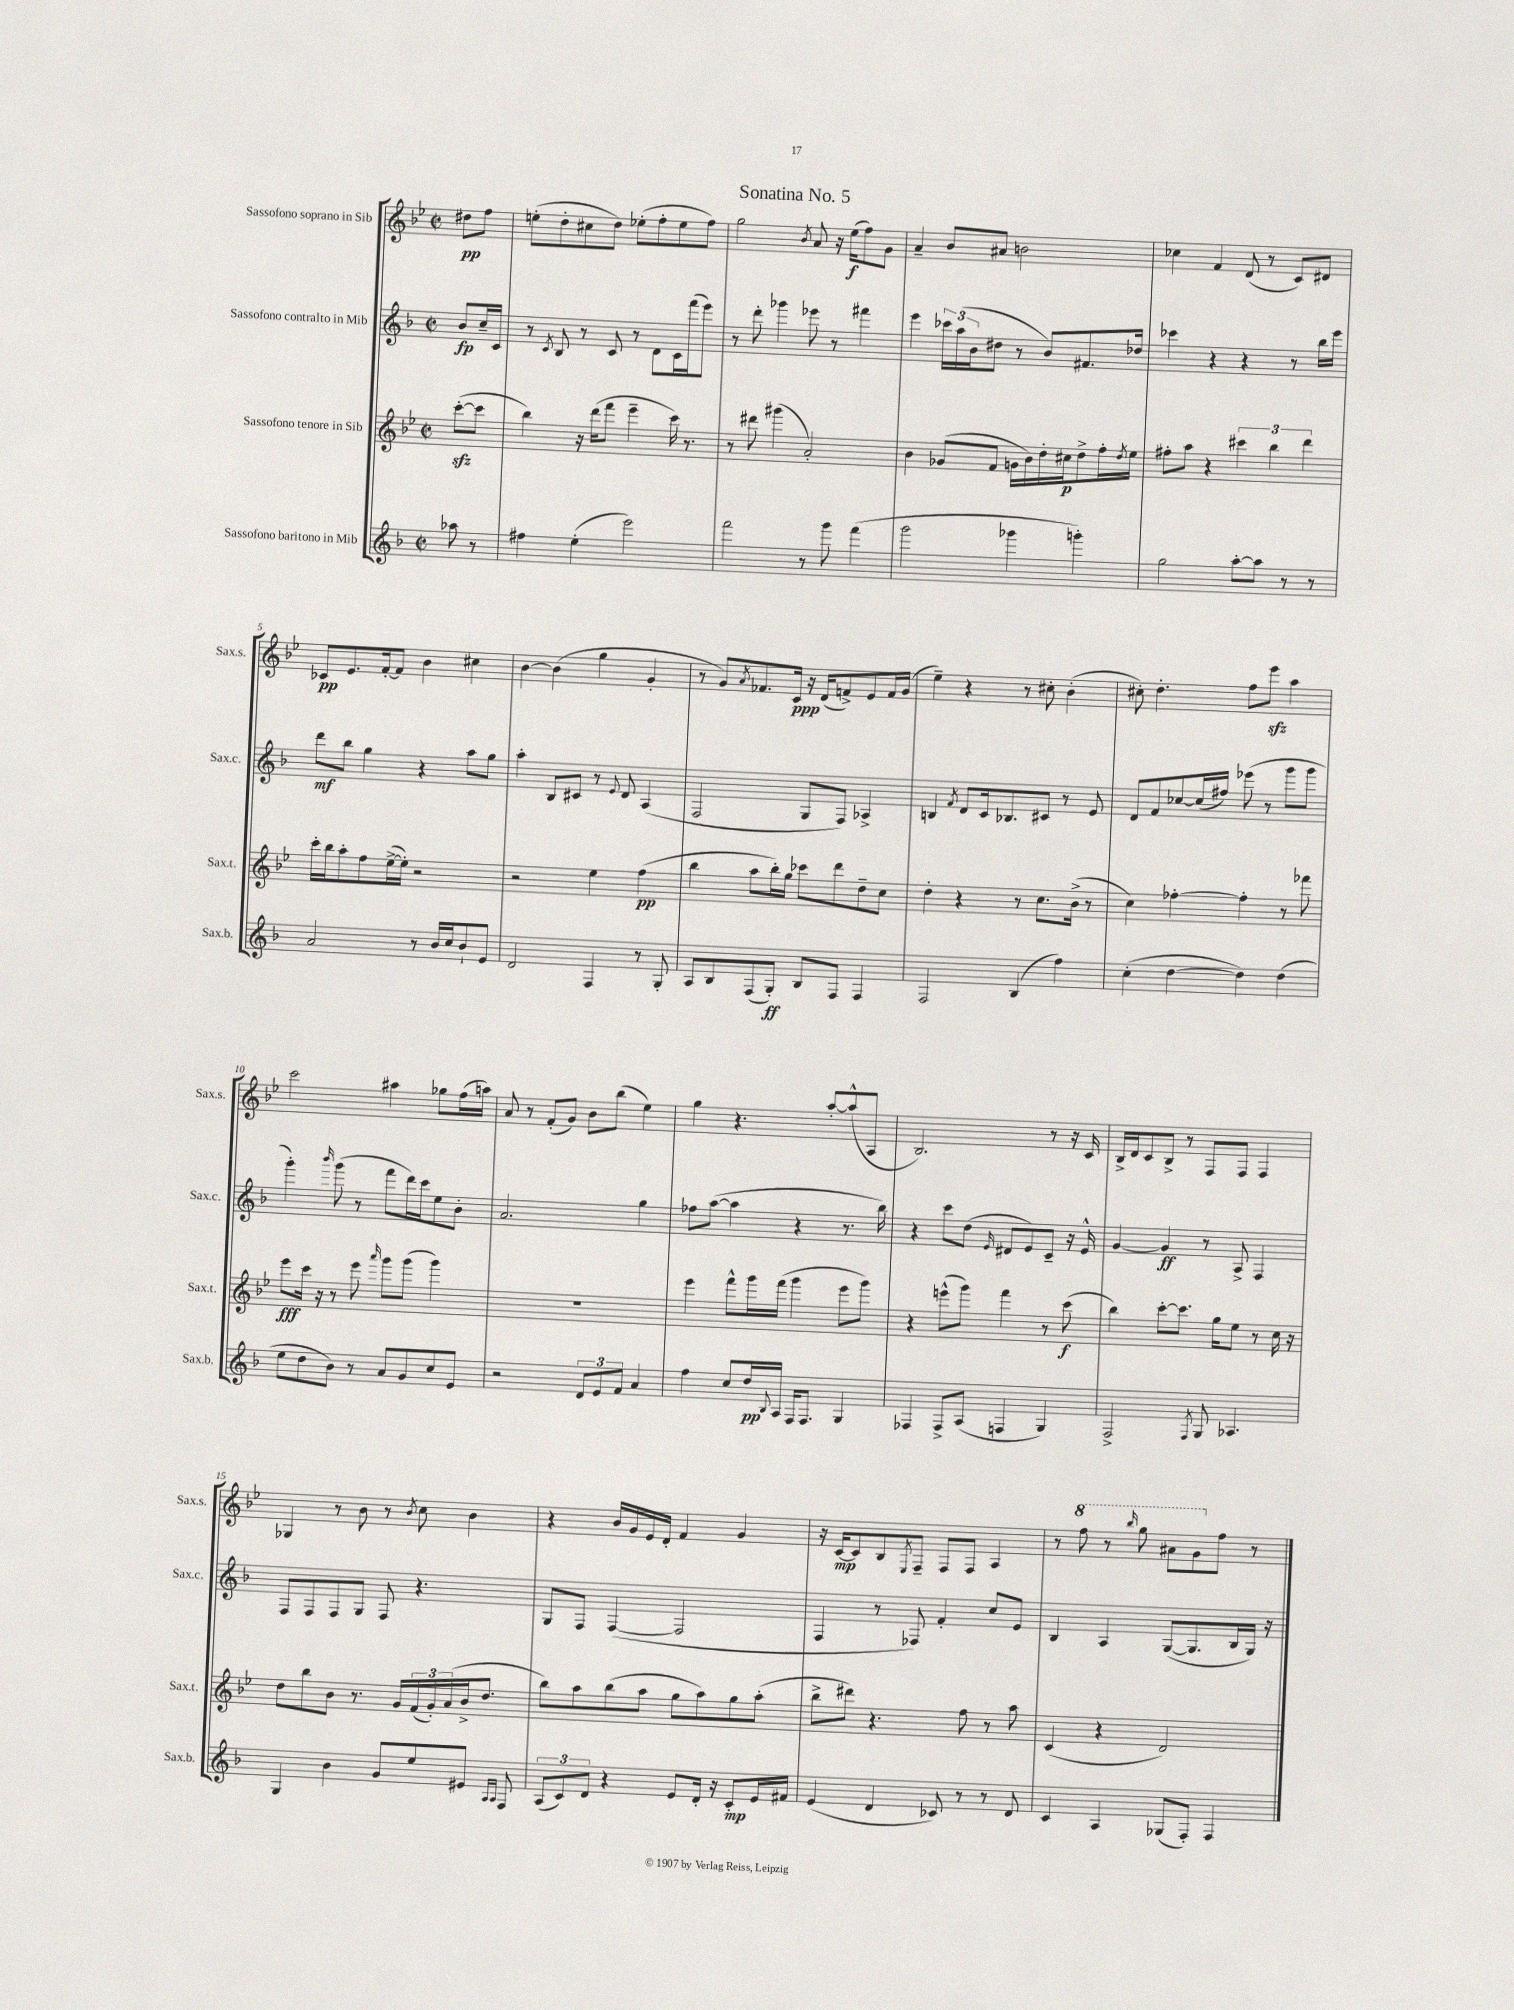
\header { title = "Sonatina No. 5" }
<<
\new StaffGroup <<
\new Staff = "s0" \with { instrumentName = "Sassofono soprano in Sib" shortInstrumentName = "Sax.s." } {
    \clef treble \key bes \major \defaultTimeSignature \time 2/2 \partial 4
    dis''8\pp f''8 |
    e''8-.( d''8-. cis''8 d''8) ees''8-.( f''8-. ees''8 f''8) |
    g''2 \acciaccatura { bes'8 } a'8 r16 ees''16\f( f''8) g'8 |
    a'4-- bes'8 ais'8 b'2 |
    ces''4 f'4 d'8( r8 c'8) dis'8 |
    ces'8\pp ees'8. f'16~-. f'8 bes'4 cis''4 |
    bes'4~ bes'4( g''4 g'4-. |
    r8 g'8) \acciaccatura { a'8 } fes'8. c'16\ppp r16 d'16( f'8->) ees'8 f'16 g'16( |
    ees''4--) r4 r8 cis''8-. bes'4-.( |
    cis''8-.) d''4.-. f''8 ees'''8\sfz a''4 |
    c'''2 ais''4 ges''8 f''16( a''16) |
    a'8 r8 f'8-.( g'8) bes'8 bes''8( ees''4) |
    g''4 r4. a''8~-. a''8-^( a8 |
    bes2.) r8 r16 c'16 |
    bes16-> d'16 c'8 bes8-> r8 f8 f8 f4 |
    ges4 r8 bes'8 r8 \acciaccatura { bes'8 } c''8 bes'4 |
    r4 bes'16 g'16 ees'16 d'16-. f'4 g'4 |
    r16 c'16~\mp c'8 bes8 \acciaccatura { ees8 } f8-- f8 f8 a4 |
    r8 \ottava #1 f'''8 r8 \grace { bes'''16 } g'''8 ais''8 g''8 \ottava #0 f''8 r8 \bar "|." |
}
\new Staff = "s1" \with { instrumentName = "Sassofono contralto in Mib" shortInstrumentName = "Sax.c." } {
    \clef treble \key f \major \defaultTimeSignature \time 2/2 \partial 4
    bes'8\fp c''16-- c'16 |
    r8 \acciaccatura { c'8 } bes8 r8 c'8 r8 d'8 c'16 f'''16( e'''8) |
    r8 d'''8-. ges'''4 ees'''8 r8 fis'''4 |
    e'''4 \tuplet 3/2 { ces'''16 a''16( bes'16 } dis''8 r8 bes'8) fis'8. des''16 |
    ces'''4 r4 r4 r8 bes''16 e'''16 |
    d'''8\mf bes''8 g''4 r4 a''8 g''8 |
    a''4-. bes8 cis'8 r8 \appoggiatura { e'8 } d'8 a4( |
    f2 g8 f8) aes4-> |
    b4 \acciaccatura { f'8 } d'8 c'16 bes8. cis'8 r8 e'8 |
    d'8 f'8 ces''8~ ces''16( fis''16) ees'''8( r8 g'''8 g'''8 |
    g'''4-.) \grace { bes'''16 } g'''8( r8 f'''8 d'''16) c'''16 e''8 bes'8-. |
    a'2. g''4 |
    fes''8 a''8~( a''4 r4 r8. bes''16) |
    r4 c'''8 d''8( \grace { e'16 } dis'8 e'8) c'8-- r16 e'16-^ |
    g'4~ g'4\ff r8 a8-> f4 |
    f8 f8 f8 g8 f8 r4. |
    g8 f8 f4~( f2 |
    f4 r8 fes8) f'4-. c''8 e'8 |
    bes4 a4 g8~( g8. bes16 g16) r16 \bar "|." |
}
\new Staff = "s2" \with { instrumentName = "Sassofono tenore in Sib" shortInstrumentName = "Sax.t." } {
    \clef treble \key bes \major \defaultTimeSignature \time 2/2 \partial 4
    c'''8~-.\sfz( c'''8 |
    bes''4) r16 d'''16( f'''8 ees'''4-- c'''16) r8. |
    r8 dis'''8 gis'''4( a'2-.) |
    bes'4 ges'8( f'8 g'16 bes'16) d''16-. cis''16\p d''8-> f''16-. \acciaccatura { d''8 } ees''16 |
    fis''8-. a''8 r4 \tuplet 3/2 { cis'''4 bes''4 d'''4 } |
    c'''16-. bes''16 a''8-. f''8 ees''16~->( ees''16-.) r2 |
    r2 ees''4 f''4\pp( |
    bes''4 a''8 bes''16-.) g''16 ces'''8 d'''8 d''8-- c''8 |
    d''4-. r4 r8 c''8. bes'16->( r8 |
    c''4) fes''4~-. fes''4-. r8 fes'''8 |
    ees'''8\fff c'''16 r16 r8 ees'''8 \grace { a'''16 } g'''8 g'''8( g'''4) |
    R1 |
    ees'''4 f'''8-^ g'''16 f'''16( g'''4 ees'''8 g'''8) |
    r4 e'''8-^( g'''8) f'''4 r8 c'''8\f( |
    bes''4) c'''8~-. c'''8. g''16 ees''8 r8 c''16 r16 |
    d''8 bes''8 bes'8 r8. g'16 \tuplet 3/2 { f'16( g'16-.) a'16( } bes'16-> d''8. |
    bes''8) a''8 bes''8( a''8 g''8 a''8) g''8 a''8-.( |
    bes''8-> dis'''8) r4. f''8 r8 a''8 |
    c'4( r4 d'2) \bar "|." |
}
\new Staff = "s3" \with { instrumentName = "Sassofono baritono in Mib" shortInstrumentName = "Sax.b." } {
    \clef treble \key f \major \defaultTimeSignature \time 2/2 \partial 4
    aes''8 r8 |
    fis''4 e''4-.( e'''2) |
    f'''2 r8 g'''8 f'''4( |
    g'''2 ges'''4 g'''4-.) |
    g''2 a''8~-. a''8 r8 r8 |
    a'2 r8 bes'16 c''16 bes'8-! e'8 |
    d'2 f4 r8 g8-. |
    a8 bes8 f8( g8-.\ff) bes8 f8 f4 |
    f2 bes4( f''4) |
    c''4-.( d''4~ d''4) d''4( |
    e''8 d''8 bes'8) r8 a'8 g'8 c''8 e'8 |
    r2 \tuplet 3/2 { d'8 e'8 f'8 } a'4 |
    f''4 c''8 d''16\pp \appoggiatura { bes8 } a16 f16 f8. g4 |
    fes4 fes8-> a8( f4 g4) |
    f2-> \acciaccatura { f8 } g8 aes4. |
    g4 bes'4 g'8 e''8 eis'8 \grace { a16 a16 } f8 |
    \tuplet 3/2 { a8( c'8) d'8 } r4 e'8 d'16-. r16 c'8-.\mp e'16 fis'16 |
    e'4( d'4 ces'8) r8 r8 d'8 |
    c'4 a4 ges8( f8-.) f4 \bar "|." |
}
>>
>>
